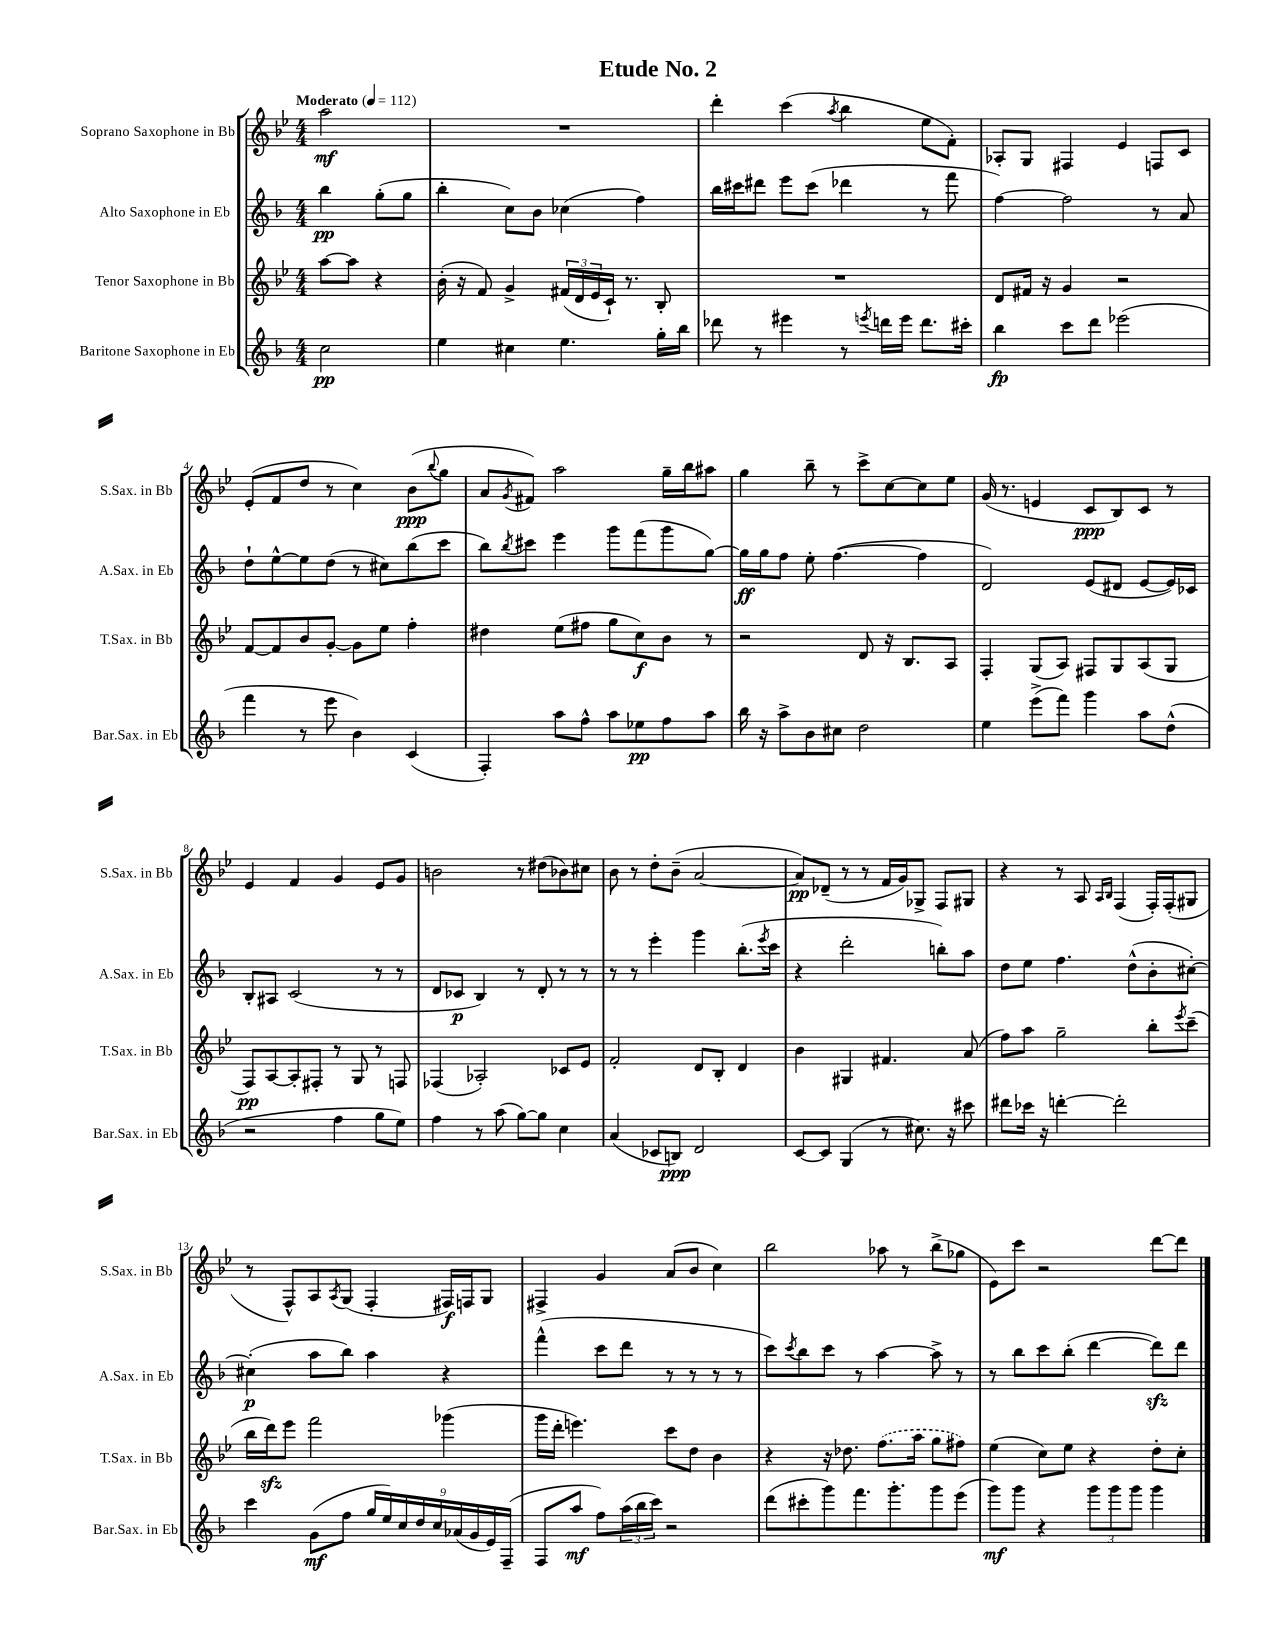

**kern	**dynam	**kern	**dynam	**kern	**dynam	**kern	**dynam
*part4	*part4	*part3	*part3	*part2	*part2	*part1	*part1
*staff4	*staff4	*staff3	*staff3	*staff2	*staff2	*staff1	*staff1
*I"Baritone Saxophone in Eb	*	*I"Tenor Saxophone in Bb	*	*I"Alto Saxophone in Eb	*	*I"Soprano Saxophone in Bb	*
*I'Bar.Sax. in Eb	*	*I'T.Sax. in Bb	*	*I'A.Sax. in Eb	*	*I'S.Sax. in Bb	*
*clefG2	*	*clefG2	*	*clefG2	*	*clefG2	*
*k[b-]	*	*k[b-e-]	*	*k[b-]	*	*k[b-e-]	*
*M4/4	*	*M4/4	*	*M4/4	*	*M4/4	*
*MM112	*	*MM112	*	*MM112	*	*MM112	*
=	=	=	=	=	=	=	=
!	!	!	!	!	!	!LO:TX:a:B:t=Moderato	!
2cc\	pp	[8aa\L	.	4bb-\	pp	2aa\	mf
.	.	8aa\J]	.	.	.	.	.
.	.	4r	.	(8gg'\L	.	.	.
.	.	.	.	8gg\J	.	.	.
=1	=1	=1	=1	=1	=1	=1	=1
4ee\	.	(16b-'\	.	4bb-'\	.	1r	.
.	.	16r	.	.	.	.	.
.	.	8f/)	.	.	.	.	.
4cc#X\	.	4g^/	.	8cc\L)	.	.	.
.	.	.	.	8b-\J	.	.	.
4.ee\	.	(24f#X/LL	.	(4cc-X\	.	.	.
.	.	24d/	.	.	.	.	.
.	.	24e-/	.	.	.	.	.
.	.	16c`/JJ)	.	.	.	.	.
.	.	8.r	.	.	.	.	.
.	.	.	.	4ff\)	.	.	.
16gg'\LL	.	8B-'/	.	.	.	.	.
16bb-\JJ	.	.	.	.	.	.	.
=2	=2	=2	=2	=2	=2	=2	=2
8ddd-X\	.	1r	.	16bb-\LL	.	4ddd'\	.
.	.	.	.	16ccc#X\J	.	.	.
8r	.	.	.	8ddd#X\J	.	.	.
4eee#X\	.	.	.	8eee\L	.	(4ccc\	.
.	.	.	.	(8ccc#\J	.	.	.
.	.	.	.	.	.	8qaa/	.
8r	.	.	.	4ddd-X\	.	4bb-\	.
8qeeen/	.	.	.	.	.	.	.
16dddn\LL	.	.	.	.	.	.	.
16eee\JJ	.	.	.	.	.	.	.
8.ddd\L	.	.	.	8r	.	8ee-\L	.
.	.	.	.	8fff\	.	8f'\J)	.
16ccc#X'\Jk	.	.	.	.	.	.	.
=3	=3	=3	=3	=3	=3	=3	=3
4bb-\	fp	8d/L	.	[4ff\)	.	8A-X'/L	.
.	.	16f#X/Jk	.	.	.	8G/J	.
.	.	16r	.	.	.	.	.
8ccc\L	.	4g/	.	2ff\]	.	4F#X/	.
8ddd\J	.	.	.	.	.	.	.
(2eee-X\	.	2r	.	.	.	4e-/	.
.	.	.	.	8r	.	8Fn/L	.
.	.	.	.	8a/	.	8c/J	.
!!LO:LB:g=z
=4	=4	=4	=4	=4	=4	=4	=4
4fff\	.	[8f/L	.	8dd`\L	.	(8e-'/L	.
.	.	8f/]	.	[8ee^^\	.	8f/	.
8r	.	8b-/	.	8ee\]	.	8dd/J	.
8eee\	.	[8g'/J	.	(8dd\J	.	8r	.
4b-\)	.	8g\L]	.	8r	.	4cc\)	.
.	.	8ee-\J	.	8cc#X\L)	.	.	.
(4c/	.	4ff'\	.	(8bb-\	.	(8b-\L	ppp
.	.	.	.	.	.	8qqbb-/	.
.	.	.	.	8ccc\J	.	8gg\J	.
=5	=5	=5	=5	=5	=5	=5	=5
4F'/)	.	4dd#X\	.	8bb-\L)	.	8a/L	.
.	.	.	.	8qbb-/	.	8qg/	.
.	.	.	.	8ccc#X\J	.	8f#X/J)	.
8aa\L	.	(8ee-\L	.	4eee\	.	2aa\	.
8ff^^\J	.	8ff#X\J	.	.	.	.	.
8aa\L	.	8gg\L	.	8ggg\L	.	.	.
8ee-X\	pp	8cc\)	f	(8fff\	.	.	.
8ff\	.	8b-\J	.	8ggg\	.	16gg~\LL	.
.	.	.	.	.	.	16bb-\J	.
8aa\J	.	8r	.	[8gg\J)	.	8aa#X\J	.
=6	=6	=6	=6	=6	=6	=6	=6
16bb-\	.	2r	.	16gg\LL]	ff	4gg\	.
16r	.	.	.	16gg\J	.	.	.
8aa^\L	.	.	.	8ff\J	.	.	.
8b-\	.	.	.	8ee'\	.	8bb-~\	.
8cc#X\J	.	.	.	([4.ff\	.	8r	.
2dd\	.	8d/	.	.	.	8ccc^\L	.
.	.	16r	.	.	.	[8cc\	.
.	.	8.B-/L	.	.	.	.	.
.	.	.	.	4ff\]	.	8cc\]	.
.	.	8A/J	.	.	.	8ee-\J	.
=7	=7	=7	=7	=7	=7	=7	=7
4ee\	.	4F'/	.	2d/)	.	(16g/	.
.	.	.	.	.	.	8.r	.
(8eee^\L	.	(8G/L	.	.	.	4en/	.
8fff\J)	.	8A/J)	.	.	.	.	.
4ggg\	.	8F#X/L	.	(8e/L	.	8c/L	ppp
.	.	8G/	.	8d#X/J	.	8B-/)	.
8aa\L	.	(8A/	.	[8e/L	.	8c/J	.
(8dd^^\J	.	8G/J	.	16e/L])	.	8r	.
.	.	.	.	16c-X/JJ	.	.	.
!!LO:LB:g=z
=8	=8	=8	=8	=8	=8	=8	=8
2r	.	8F/L)	pp	8B-'/L	.	4e-/	.
.	.	[8A/	.	8A#X/J	.	.	.
.	.	8A'/]	.	(2c/	.	4f/	.
.	.	8F#X'/J	.	.	.	.	.
4ff\	.	8r	.	.	.	4g/	.
.	.	8G/	.	.	.	.	.
8gg\L	.	8r	.	8r	.	8e-/L	.
8ee\J)	.	8Fn/	.	8r	.	8g/J	.
=9	=9	=9	=9	=9	=9	=9	=9
4ff\	.	(4F-X/	.	8d/L	.	2bn\	.
.	.	.	.	8c-X/J	p	.	.
8r	.	2A-X'/)	.	4B-/)	.	.	.
(8aa\	.	.	.	.	.	.	.
[8gg\L)	.	.	.	8r	.	8r	.
8gg\J]	.	.	.	8d'/	.	(8dd#X\L	.
4cc\	.	8c-X/L	.	8r	.	8b-X\)	.
.	.	8e-/J	.	8r	.	8cc#X\J	.
=10	=10	=10	=10	=10	=10	=10	=10
(4a/	.	2f'/	.	8r	.	8b-\	.
.	.	.	.	8r	.	8r	.
8c-X/L	.	.	.	4eee'\	.	8dd'\L	.
8Bn/J)	ppp	.	.	.	.	(8b-~\J	.
2d/	.	8d/L	.	4ggg\	.	[2a/	.
.	.	8B-'/J	.	.	.	.	.
.	.	4d/	.	(8.bb-'\L	.	.	.
.	.	.	.	8qeee/	.	.	.
.	.	.	.	16ccc\Jk	.	.	.
=11	=11	=11	=11	=11	=11	=11	=11
[8c/L	.	4b-\	.	4r	.	8a/L])	pp
8c/J]	.	.	.	.	.	(8d-X~/J	.
(4G/	.	4G#X/	.	2ddd'\	.	8r	.
.	.	.	.	.	.	8r	.
8r	.	4.f#X/	.	.	.	16f/LL	.
.	.	.	.	.	.	16g/J)	.
8.cc#X\)	.	.	.	.	.	8G-X^/J	.
.	.	.	.	8bbn'\L)	.	8F/L	.
16r	.	.	.	.	.	.	.
8ccc#X\	.	(8a/	.	8aa\J	.	8G#X/J	.
=12	=12	=12	=12	=12	=12	=12	=12
8ddd#X\L	.	8ff\L)	.	8dd\L	.	4r	.
16ccc-X\Jk	.	8aa\J	.	8ee\J	.	.	.
16r	.	.	.	.	.	.	.
[4dddn'\	.	2gg~\	.	4.ff\	.	8r	.
.	.	.	.	.	.	8A/	.
.	.	.	.	.	.	16qqA/LL	.
.	.	.	.	.	.	16qqB-/JJ	.
2ddd'\]	.	.	.	.	.	(4F/	.
.	.	.	.	(8dd^^\L	.	.	.
.	.	8bb-'\L	.	8b-'\	.	16F'/LL)	.
.	.	.	.	.	.	(16F'/J	.
.	.	8qeee-/	.	.	.	.	.
.	.	(8ccc~\J	.	[8cc#X'\J)	.	8G#X/J	.
!!LO:LB:g=z
=13	=13	=13	=13	=13	=13	=13	=13
4ccc\	.	16bb-\LL	.	(4cc#X'\]	p	8r	.
.	.	16dddzz\J)	.	.	.	.	.
.	.	8eee-\J	.	.	.	8F^^/L)	.
(8g\L	mf	2fff\	.	8aa\L	.	8A/	.
.	.	.	.	.	.	8qA/	.
8ff\J	.	.	.	8bb-\J)	.	(8G/J	.
18gg/LL	.	.	.	4aa\	.	4F'/	.
18ee/)	.	.	.	.	.	.	.
18cc/	.	.	.	.	.	.	.
18dd/	.	.	.	.	.	.	.
18cc/	.	.	.	.	.	.	.
.	.	(4ggg-X\	.	4r	.	16F#X/LL)	f
(18a-X/	.	.	.	.	.	.	.
.	.	.	.	.	.	16Fn/J	.
18g/	.	.	.	.	.	.	.
.	.	.	.	.	.	8G/J	.
18e/)	.	.	.	.	.	.	.
(18F~/JJ	.	.	.	.	.	.	.
=14	=14	=14	=14	=14	=14	=14	=14
8F/L	.	16ggg\LL	.	(4fff^^\	.	4F#X^/	.
.	.	16ddd'\JJ	.	.	.	.	.
8aa/J	mf	4.eeen\)	.	.	.	.	.
8ff\L)	.	.	.	8ccc\L	.	4g/	.
(24aa\L	.	.	.	8ddd\J	.	.	.
24bb-\	.	.	.	.	.	.	.
24ccc\JJ)	.	.	.	.	.	.	.
2r	.	8ccc\L	.	8r	.	(8a/L	.
.	.	8dd\J	.	8r	.	8b-/J	.
.	.	4b-\	.	8r	.	4cc\)	.
.	.	.	.	8r	.	.	.
=15	=15	=15	=15	=15	=15	=15	=15
(8ddd\L	.	4r	.	8ccc\L)	.	2bb-\	.
.	.	.	.	8qccc/	.	.	.
8ccc#X'\	.	.	.	8bb-\	.	.	.
8ggg\)	.	16r	.	8ccc\J	.	.	.
.	.	8.dd-X\	.	.	.	.	.
8.fff\	.	.	.	8r	.	.	.
.	.	(8.ff\L	.	[4aa\	.	8aa-X\	.
8.ggg'\	.	.	.	.	.	.	.
.	.	.	.	.	.	8r	.
.	.	16aa\Jk	.	.	.	.	.
8ggg\	.	8gg\L	.	8aa^\]	.	(8bb-^\L	.
(8eee\J	.	8ff#X\J)	.	8r	.	8gg-X\J	.
=16	=16	=16	=16	=16	=16	=16	=16
8ggg\L)	mf	(4ee-\	.	8r	.	8e-\L)	.
8ggg\J	.	.	.	8bb-\L	.	8ccc\J	.
4r	.	8cc\L)	.	8ccc\	.	2r	.
.	.	8ee-\J	.	(8bb-'\J	.	.	.
12ggg\L	.	4r	.	[4ddd\	.	.	.
12ggg\	.	.	.	.	.	.	.
12ggg\J	.	.	.	.	.	.	.
4ggg\	.	8dd'\L	.	8dddzz\L])	.	[8ddd\L	.
.	.	8cc'\J	.	8ddd\J	.	8ddd\J]	.
==	==	==	==	==	==	==	==
*-	*-	*-	*-	*-	*-	*-	*-
